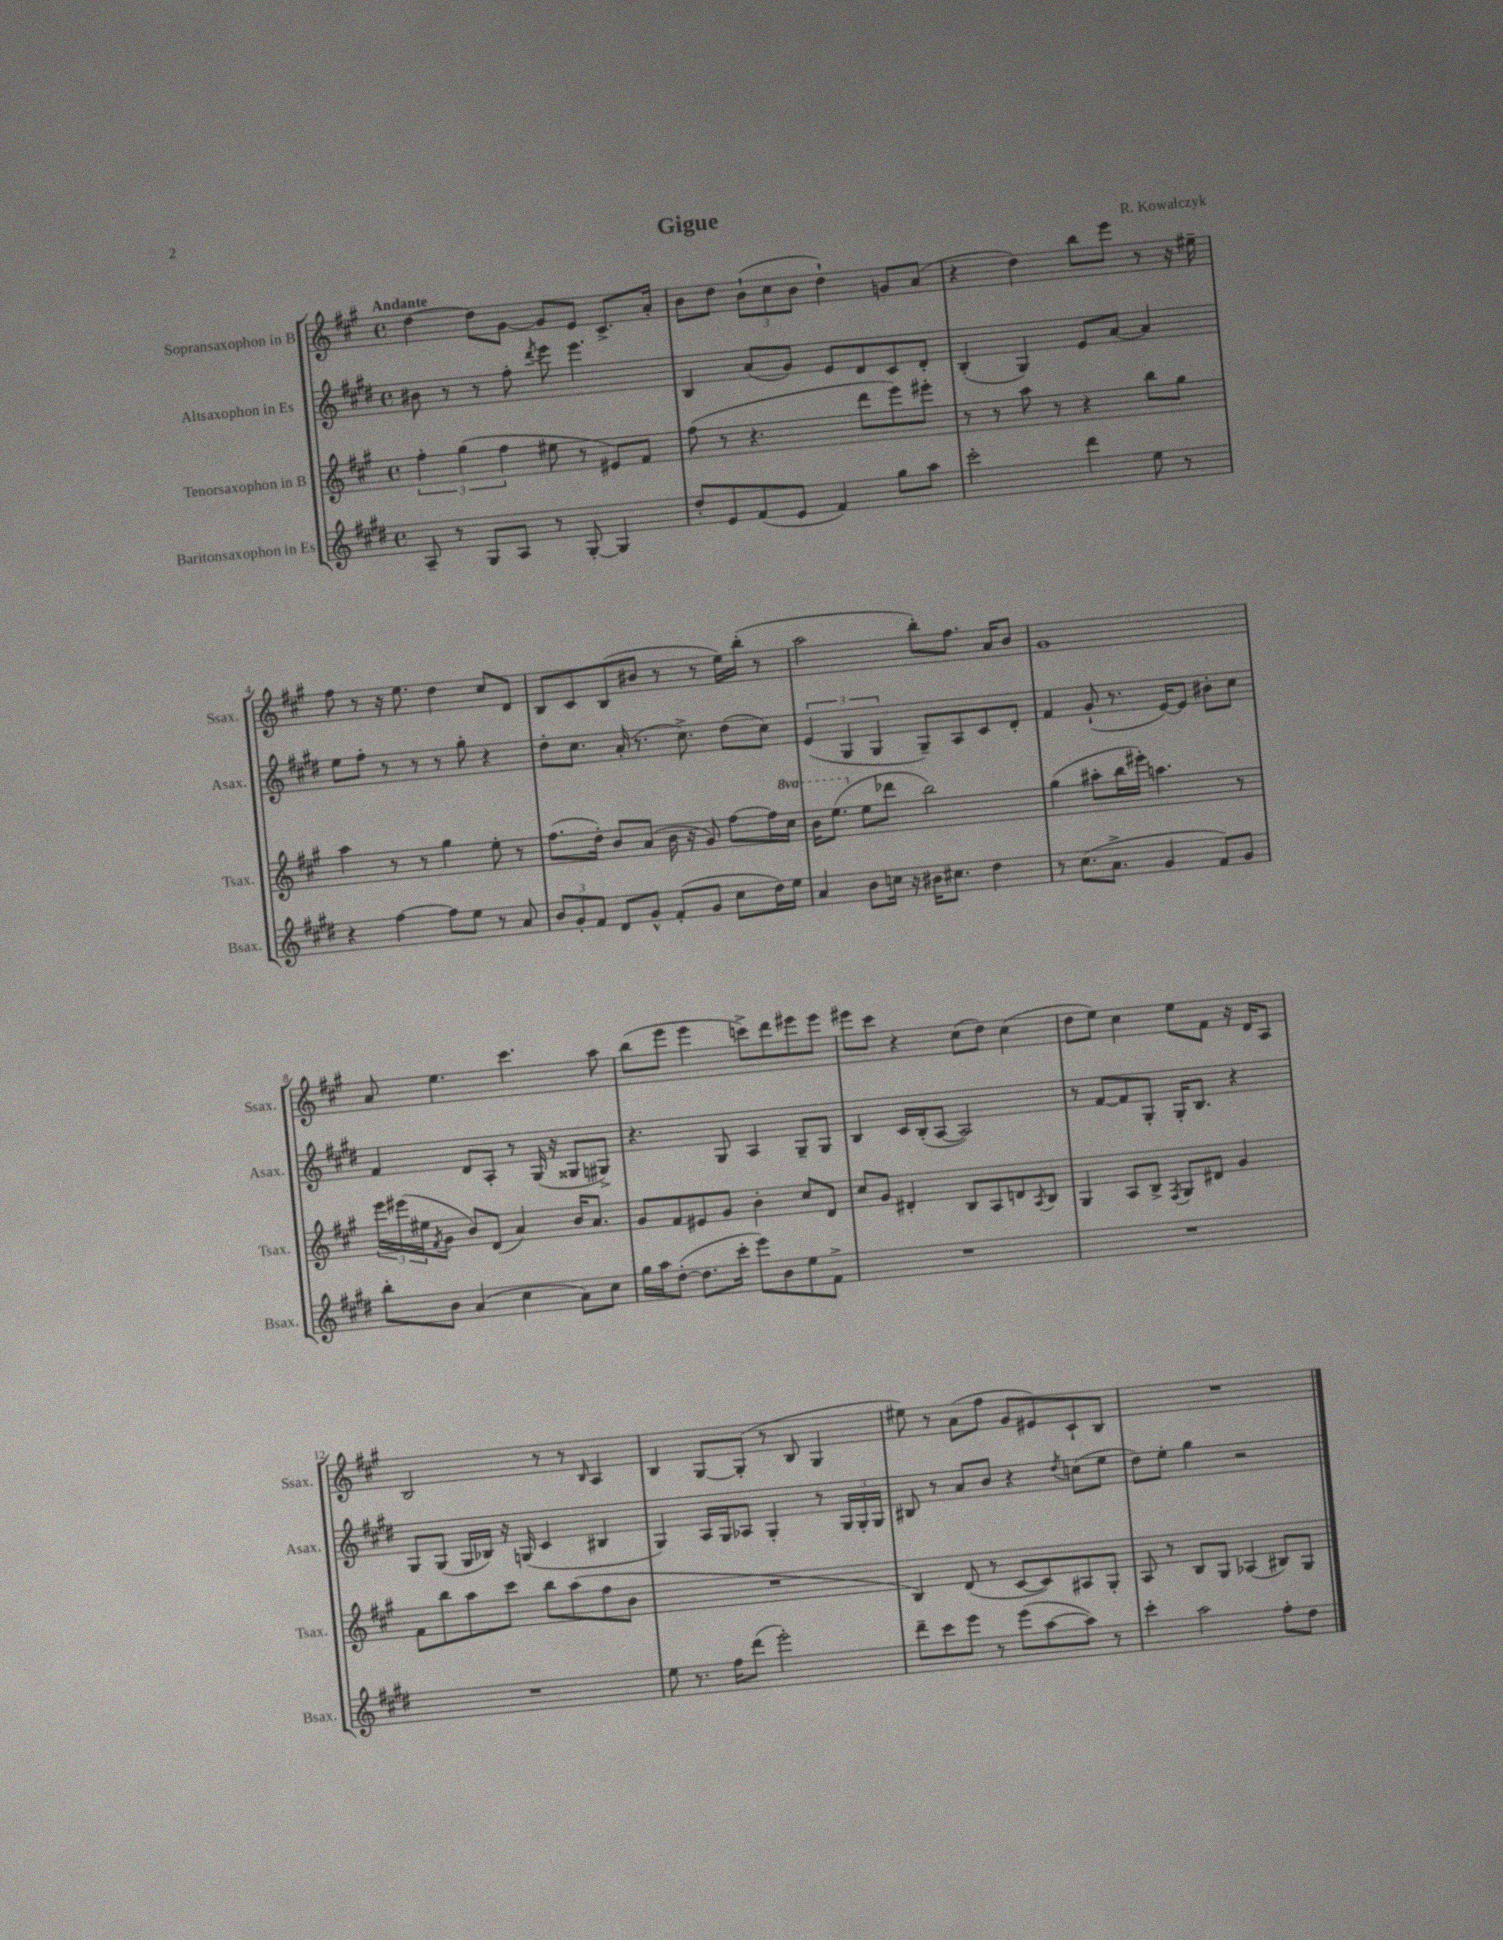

**kern	**kern	**kern	**kern
*staff4	*staff3	*staff2	*staff1
*clefG2	*clefG2	*clefG2	*clefG2
*k[f#c#g#d#]	*k[f#c#g#]	*k[f#c#g#d#]	*k[f#c#g#]
*M4/4	*M4/4	*M4/4	*M4/4
*met(c)	*met(c)	*met(c)	*met(c)
8A~	6ff#'	8b#	[4dd
8r	.	8r	.
.	(6gg#	.	.
8G#	.	8r	8dd]
.	6ff#	.	.
8A	.	8ff#'	[8g#
.	.	8qddd#	.
8r	8ee#	8eee	8g#]
[8G#'	8r	4.eee	8e
4G#]	8e#)	.	8.c#^
.	8f#	.	.
.	.	.	16a'
=	=	=	=
8dd#'	(8ff#	4B	8b
8e	8r	.	8dd
(8f#	4.r	(8a	(12b`
.	.	.	12cc#
8e	.	8g#)	.
.	.	.	12b
4f#)	.	8e	4dd`)
.	8ddd	8d#	.
8gg#	8eee)	8c#	8g
8aa	8eee#'	8d#'	(8a
=	=	=	=
2ccc#'	8r	(4B'	4r
.	8r	.	.
.	8aa	4G#)	4dd)
.	8r	.	.
4ddd#	4r	8e	8bb
.	.	[8a	8eee
8ee	8bb	4a]	8r
8r	8gg#	.	16r
.	.	.	16ee#~
=	=	=	=
4r	4aa	8ee	8ff#
.	.	8ff#'	8r
[4ff#	8r	8r	16r
.	.	.	8.ee
.	8r	8r	.
8ff#]	4gg#	8r	4dd
8ee	.	8gg#'	.
8r	8ee'	4r	8cc#
8a	8r	.	8d
=	=	=	=
12b	(8.ff#	8dd#'	8B
12g#'	.	.	.
.	.	8.cc#	8c#
12f#	.	.	.
.	16dd')	.	.
8d#	8b	.	(8B
.	.	(16a'	.
8g#^^	(8a	8.r	8b#
(8f#'	16b	.	8r
.	16r	8.cc#^)	.
8g#	8g#)	.	8r
8cc#	[8ff#	(8dd#	16ee)
.	.	.	(16bb'
16dd#)	16ff#]	8cc#)	8r
16ee	16ccc#	.	.
=	=	=	=
4a	16bb	(6e	2aa
.	(8.eee	.	.
.	.	6G#	.
8b	8ee	.	.
.	.	6G#	.
16cc	8ddd-	.	.
16r	.	.	.
16b#	2bb)	8G#~)	8bb')
8.cc#	.	.	.
.	.	8A	8.ff#
4dd#	.	8c#	.
.	.	.	16a
.	.	8d#'	8b
=	=	=	=
8r	(4gg#	4f#	1g#
(8.cc#	.	.	.
.	8aa#'	(8g#`	.
8.a^	.	.	.
.	16bb	8.r	.
.	16eee#')	.	.
4g#	4.aa	.	.
.	.	[16e)	.
.	.	8e]	.
8f#)	.	8b#'	.
8g#	8r	8cc#	.
=	=	=	=
8bb'	24eee	4f#	8a
.	(24eee#	.	.
.	24ee#	.	.
.	8qf#	.	.
8b	8g#	.	4.ee
(4a	8b)	8d#	.
.	(8d	8A'	.
4cc#	4a)	8r	4.ccc#
.	.	(16G#	.
.	.	16r	.
8a)	16b	8G##	.
.	8.a	.	.
8cc#	.	8G#^)	8aa
=	=	=	=
16gg#	8g#	4.r	(8bb
16aa	.	.	.
([8dd#'	8f#	.	8eee
8.dd#]	8e#	.	4eee
.	8g#	8G#	.
16ccc#'	.	.	.
8eee)	4b'	4A	8ccc^)
8b	.	.	8ddd
8ee	8cc#	8G#~	8eee#
8f#^	8d	8G#	8eee#
=	=	=	=
1r	8cc#	4B	8eee#
.	8g#	.	8ccc#
.	4d#'	16c#	4r
.	.	(16B'	.
.	.	[8A	.
.	8B	2A])	(8cc#
.	8A	.	8dd)
.	8d	.	(4cc#
.	8qA	.	.
.	8B	.	.
=	=	=	=
1r	4G#	8r	8dd
.	.	[8f#	8ee)
.	8A	8f#]	4cc#
.	8B^	8G#'	.
.	8qF#	.	.
.	8G#	16G#'	8ee
.	.	8.B	.
.	8d#	.	8f#
.	4g#	4r	16r
.	.	.	16d
.	.	.	8A
=	=	=	=
1r	8f#	8G#	2B
.	8bb	(8G#	.
.	8aa	16G#	.
.	.	16B-)	.
.	8ccc#	16r	.
.	.	(16G	.
.	8bb	4c#	8r
.	(8aa	.	8r
.	.	.	16qqB
.	8ff#	4B#	4A
.	8b	.	.
=	=	=	=
8ee	1r	4G#)	4B
8.r	.	.	.
.	.	16A	[8G#
16ff#	.	16G#	.
(8ddd#	.	8A-	(8G#']
2eee')	.	4G#'	8r
.	.	.	8B
.	.	8r	4G#
.	.	24G#	.
.	.	24G#'	.
.	.	24G#	.
=	=	=	=
8ddd#~	4B)	8B#	8ee#)
8ccc#	.	8r	8r
8eee	(8d	8a	(8a
8r	8r	8b	8ff#
(8eee	[8c#	4r	8g#
[8aa	8c#])	.	8e#)
.	.	8qdd#	.
8aa])	8A#	(8cc	8c#`
8r	8G#'	8ee	8B
=	=	=	=
4ccc#'	8A	8dd#)	1r
.	8r	8ee'	.
2aa	8B	4gg#	.
.	8G#	.	.
.	(4A-	2r	.
8ff#'	8B#)	.	.
8dd#	8G#	.	.
==	==	==	==
*-	*-	*-	*-
